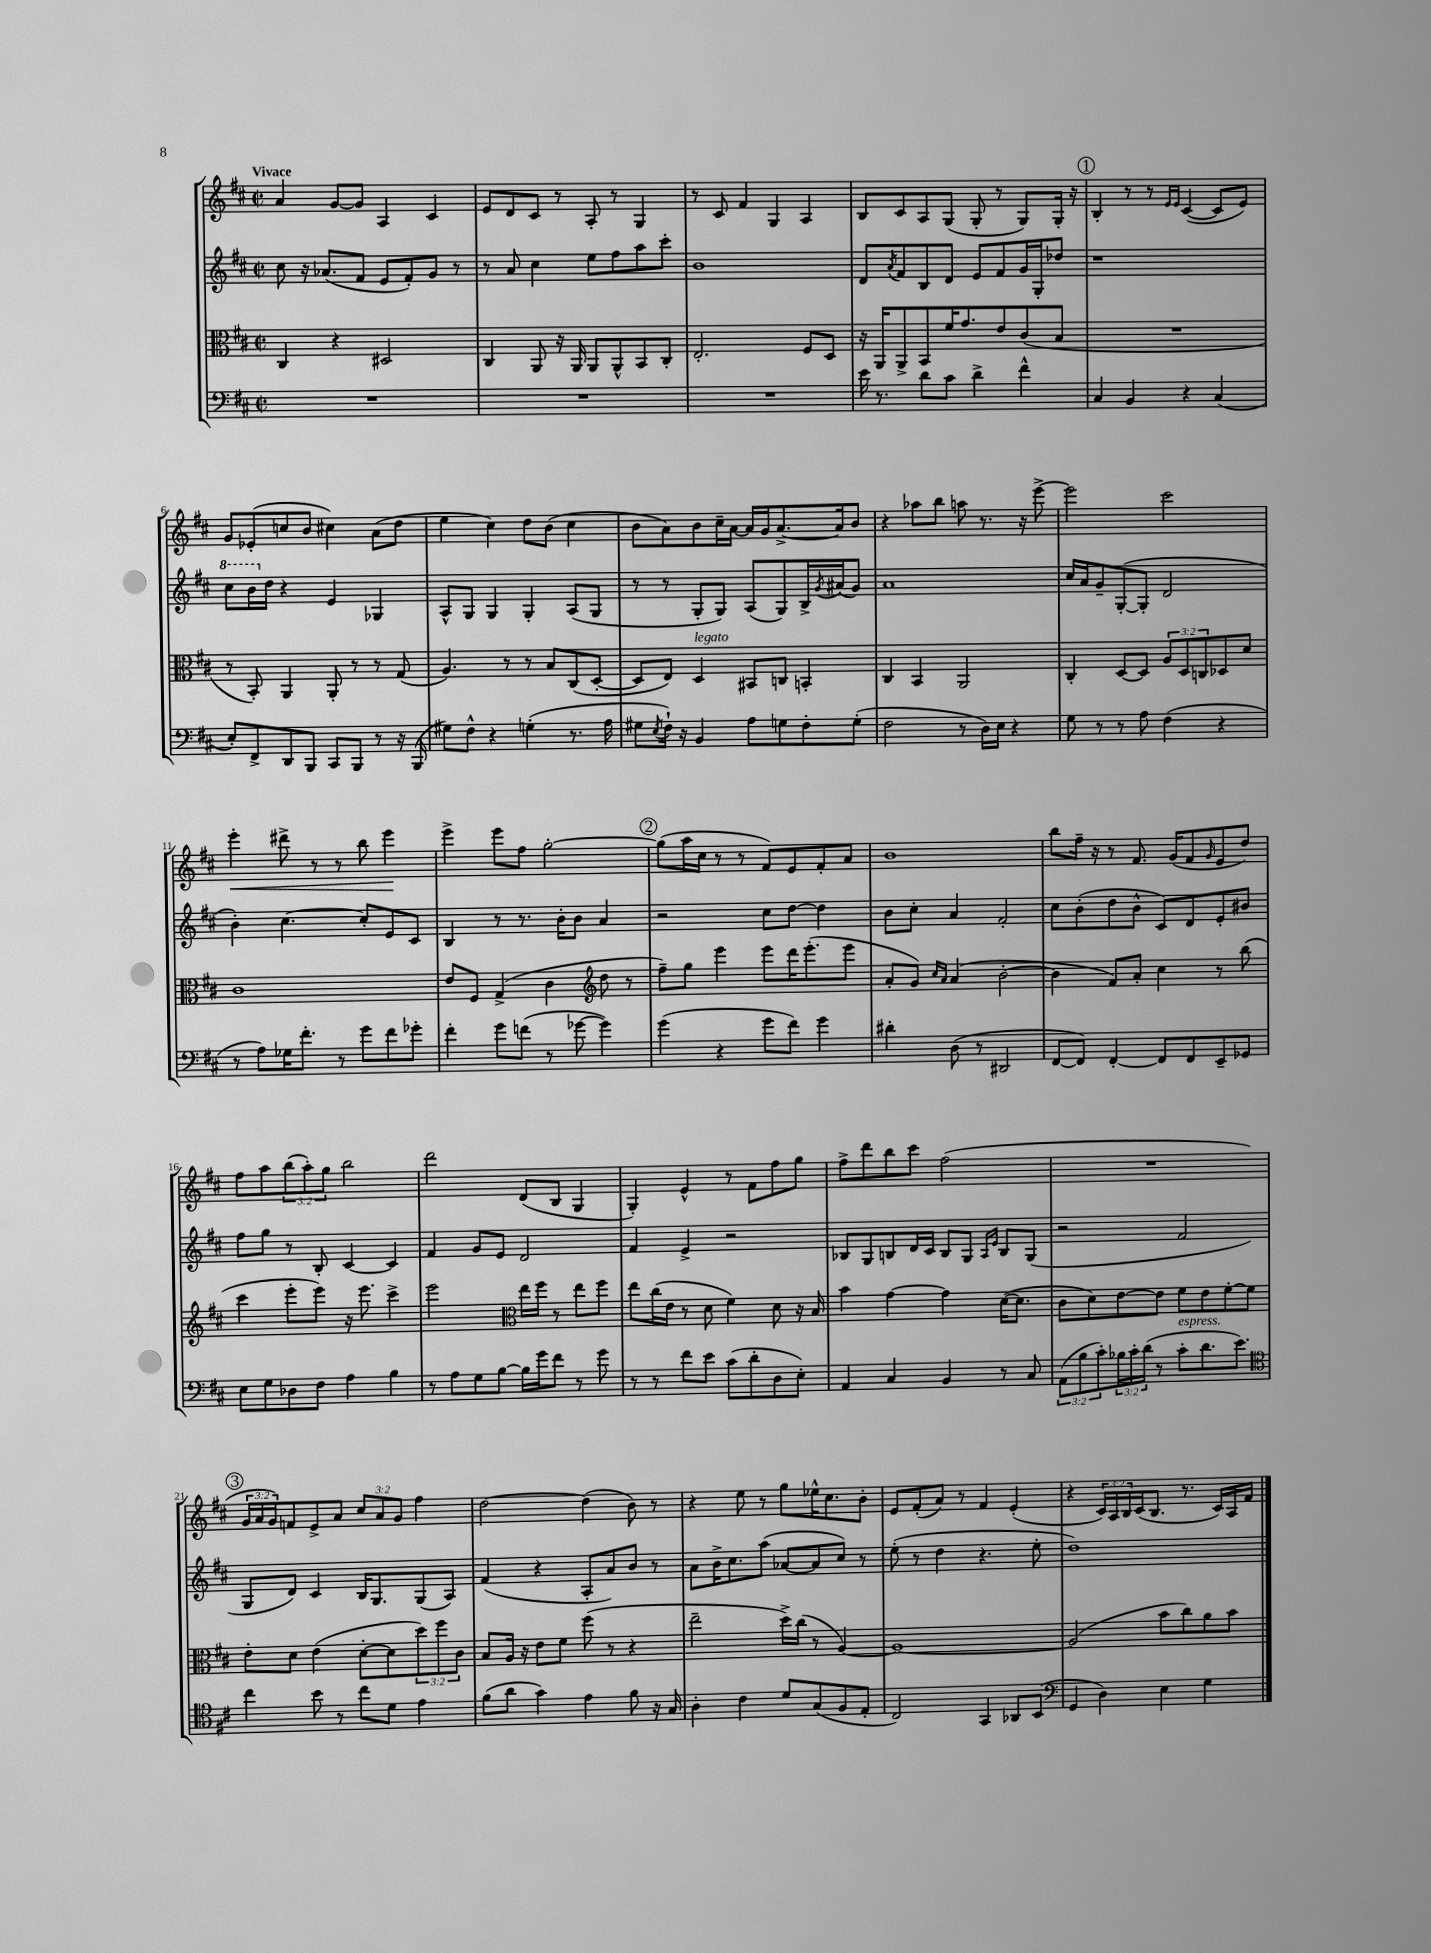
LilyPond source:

<<
\new StaffGroup <<
\new Staff = "s0" {
    \clef treble \key d \major \defaultTimeSignature \time 2/2 \override Staff.TupletNumber.text = #tuplet-number::calc-fraction-text \tempo "Vivace"
    a'4 g'8~ g'8 a4 cis'4 |
    e'8 d'8 cis'8 r8 a8-. r8 g4 |
    r8 cis'8 fis'4 g4 a4 |
    b8 cis'8 a8 g8( g8-. r8 g8) g16-. r16 |
    \mark \markup { \circle "1" } b4-. r8 r8 \grace { e'16 e'16 } cis'4~( cis'8 e'8) |
    g'8 ees'8-.( c''8 b'8 cis''4) a'8( d''8 |
    e''4 cis''4) d''8 b'8( cis''4 |
    b'8 a'8) b'8 cis''16-- a'16~ a'16 g'16 a'8.~-> a'16 b'8 |
    r4 aes''8 b''8 a''8 r8. r16 e'''8~-> |
    e'''2 cis'''2 |
    e'''4-.\< dis'''8-> r8 r8 b''8 e'''4\! |
    e'''4-> e'''8 fis''8 g''2~-. |
    \mark \markup { \circle "2" } g''8( a''16 cis''16 r8 r8 fis'8) e'8 fis'8-. a'8 |
    b'1 |
    b''8 fis''16-- r16 r8 fis'8. g'16( fis'8 \grace { g'16 } e'8 d''8) |
    fis''8 a''8 \tuplet 3/2 { b''8( a''8-.) g''8 } b''2 |
    d'''2 d'8( b8 g4 |
    g4-.) e'4-^ r8 fis'8 fis''8 g''8 |
    fis''8-> d'''8 b''8 cis'''8 fis''2( |
    R1 |
    \mark \markup { \circle "3" } \tuplet 3/2 { g'16 a'16 g'16) } f'8 e'8-> a'8 \tuplet 3/2 { cis''8 a'8 g'8 } fis''4 |
    d''2~ d''4( b'8) r8 |
    r4 e''8 r8 g''8 ees''16-^ cis''8. b'8-. |
    e'8 fis'8-.( a'8) r8 fis'4 e'4-.( |
    r4 \tuplet 3/2 { cis'16) a16 b16 } cis'16( b8. r8. cis'16) a16 fis'16 \bar "|." |
}
\new Staff = "s1" {
    \clef treble \key d \major \defaultTimeSignature \time 2/2
    cis''8 r16 aes'8.( fis'8 e'8 fis'8-.) g'8 r8 |
    r8 a'8 cis''4 e''8 fis''8 a''8 cis'''8-. |
    b'1 |
    d'8 \acciaccatura { a'8 } fis'8 b8 d'8 e'8 fis'8 g'16 g16-. des''8 |
    \mark \markup { \circle "1" } r1 |
    \ottava #1 cis'''8 b''16 \ottava #0 d''16 r4 e'4 ges4 |
    a8-^ g8 g4 g4-. a8( g8 |
    r8 r8 g8-. g8) a8( g8) b16-> \acciaccatura { g'8 } ais'16( g'8) |
    a'1 |
    cis''16 a'16 g'8-- g8~-.( g8-. d'2 |
    b'4-.) cis''4.~ cis''8-. e'8 cis'8 |
    b4 r8 r8. b'16-. b'8 a'4 |
    \mark \markup { \circle "2" } r2 cis''8 d''8~ d''4 |
    b'8 cis''8-. a'4 fis'2-. |
    cis''8 b'8-.( d''8 b'8-^ cis'8) d'8 e'8-. bis'8 |
    fis''8 g''8 r8 b8-. cis'4~ cis'4 |
    fis'4 g'8 e'8 d'2 |
    fis'4 e'4-> r2 |
    bes8 g8 b8 d'16 cis'16 b8 g8 \grace { a16 e'16 } b8 g8( |
    r2 fis'2 |
    \mark \markup { \circle "3" } g8 d'8) cis'4 b16 g8. g8( a8) |
    fis'4( r4 a8-. a'8) b'8 r8 |
    a'8 b'16-> cis''8. a''8( aes'8~ aes'8 cis''8) r8 |
    e''8-.( r8 d''4 r4. e''8-. |
    d''1) \bar "|." |
}
\new Staff = "s2" {
    \clef alto \key d \major \defaultTimeSignature \time 2/2 \override Staff.TupletNumber.text = #tuplet-number::calc-fraction-text
    cis4 r4 dis2 |
    cis4 a,8 r16 a,16 a,8 a,8-^ b,8 cis8-. |
    e2.-. fis8 d8 |
    r16 a,16 a,8-> b,8 fis'16 g'8. e'8 cis'8( b8 |
    \mark \markup { \circle "1" } R1 |
    r8 b,8-.) a,4 a,8-. r8 r8 g8( |
    a4.) r8 r8 b8 cis8( d8~-. |
    d8 e8) d4^\markup { \italic "legato" } bis,8 c8 b,4-. |
    cis4 b,4 a,2 |
    cis4-. d8~ d8 \tuplet 3/2 { a8 d8 c8 } des8 d'8 |
    cis'1 |
    e'8 fis8 g4->( cis'4 \clef treble d''8 r8 |
    \mark \markup { \circle "2" } fis''8--) g''8 e'''4 e'''8 d'''16 e'''8.-.( e'''8 |
    a'8-. g'8) \grace { cis''16 a'16 } a'4( b'2~-. |
    b'4 fis'8) a'8-. cis''4 r8 b''8( |
    cis'''4 e'''8-. e'''8) r16 e'''8. cis'''4-> |
    e'''2 \clef alto e''16 fis''16 r8 e''8 fis''8 |
    e''8 cis''16( e'16 r8 d'8 fis'4) d'8 r16 b16 |
    b'4 g'4~ g'4 d'16~( d'8. |
    cis'8 d'8) e'8~ e'8 fis'8 e'8 fis'8~-. fis'8 |
    \mark \markup { \circle "3" } e'8-. d'8 e'4( d'8~-. d'8 \tuplet 3/2 { d''8) fis''8 cis'8 } |
    b8 a16 r16 e'8 fis'8 fis''8( r8 r4 |
    e''2-- d''16->) cis''16( r8 a4~) |
    a1~ |
    a2( b'8 cis''8) a'8 b'8 \bar "|." |
}
\new Staff = "s3" {
    \clef bass \key d \major \defaultTimeSignature \time 2/2 \override Staff.TupletNumber.text = #tuplet-number::calc-fraction-text
    R1 |
    R1 |
    R1 |
    e'16 r8. d'8 cis'8 d'4-> fis'4-^ |
    \mark \markup { \circle "1" } cis4 b,4 r4 cis4( |
    e8-.) fis,8-> d,8 b,,8 cis,8 b,,8 r8 r16 b,,16( |
    gis8) fis8-^ r4 g4-.( r8. a16 |
    gis8 \acciaccatura { e8 } fis16-!) r16 b,4 a8 g8 fis8-. g8-.( |
    fis2 r8 d16) e16 r4 |
    g8 r8 r8 a8 fis4( r4 |
    r8 a8) ges16 fis'8.-. r8 g'8 fis'8 ges'8-. |
    fis'4-. g'8 f'8( r8 ges'8~ ges'4) |
    \mark \markup { \circle "2" } g'4( r4 g'8 fis'8) g'4 |
    dis'4-. d8( r8 dis,2 |
    fis,8~ fis,8) fis,4~-. fis,8 fis,8 e,8-- ges,8 |
    e8 g8 des8 fis8 a4 b4 |
    r8 a8 g8 b8~ b16 g'16 fis'8 r8 g'8 |
    r8 r8 fis'8 e'8 cis'8( d'8-. d8 e8-.) |
    a,4 cis4 b,4 r8 cis8 |
    \tuplet 3/2 { a,8( b8 cis'8-.) } \tuplet 3/2 { bes16 cis'16-. d'16( } r8 cis'8-.^\markup { \italic "espress." } d'8. e'8.) |
    \mark \markup { \circle "3" } \clef tenor cis''4 b'8 r8 cis''8 d'8 e'4 |
    fis'8( a'8 g'4) e'4 fis'8 r16 g16 |
    a4-. cis'4 d'8 g8( fis8 e8-. |
    cis2) g,4 aes,8 b,8( |
    \clef bass g,4 d4) e4 g4 \bar "|." |
}
>>
>>
